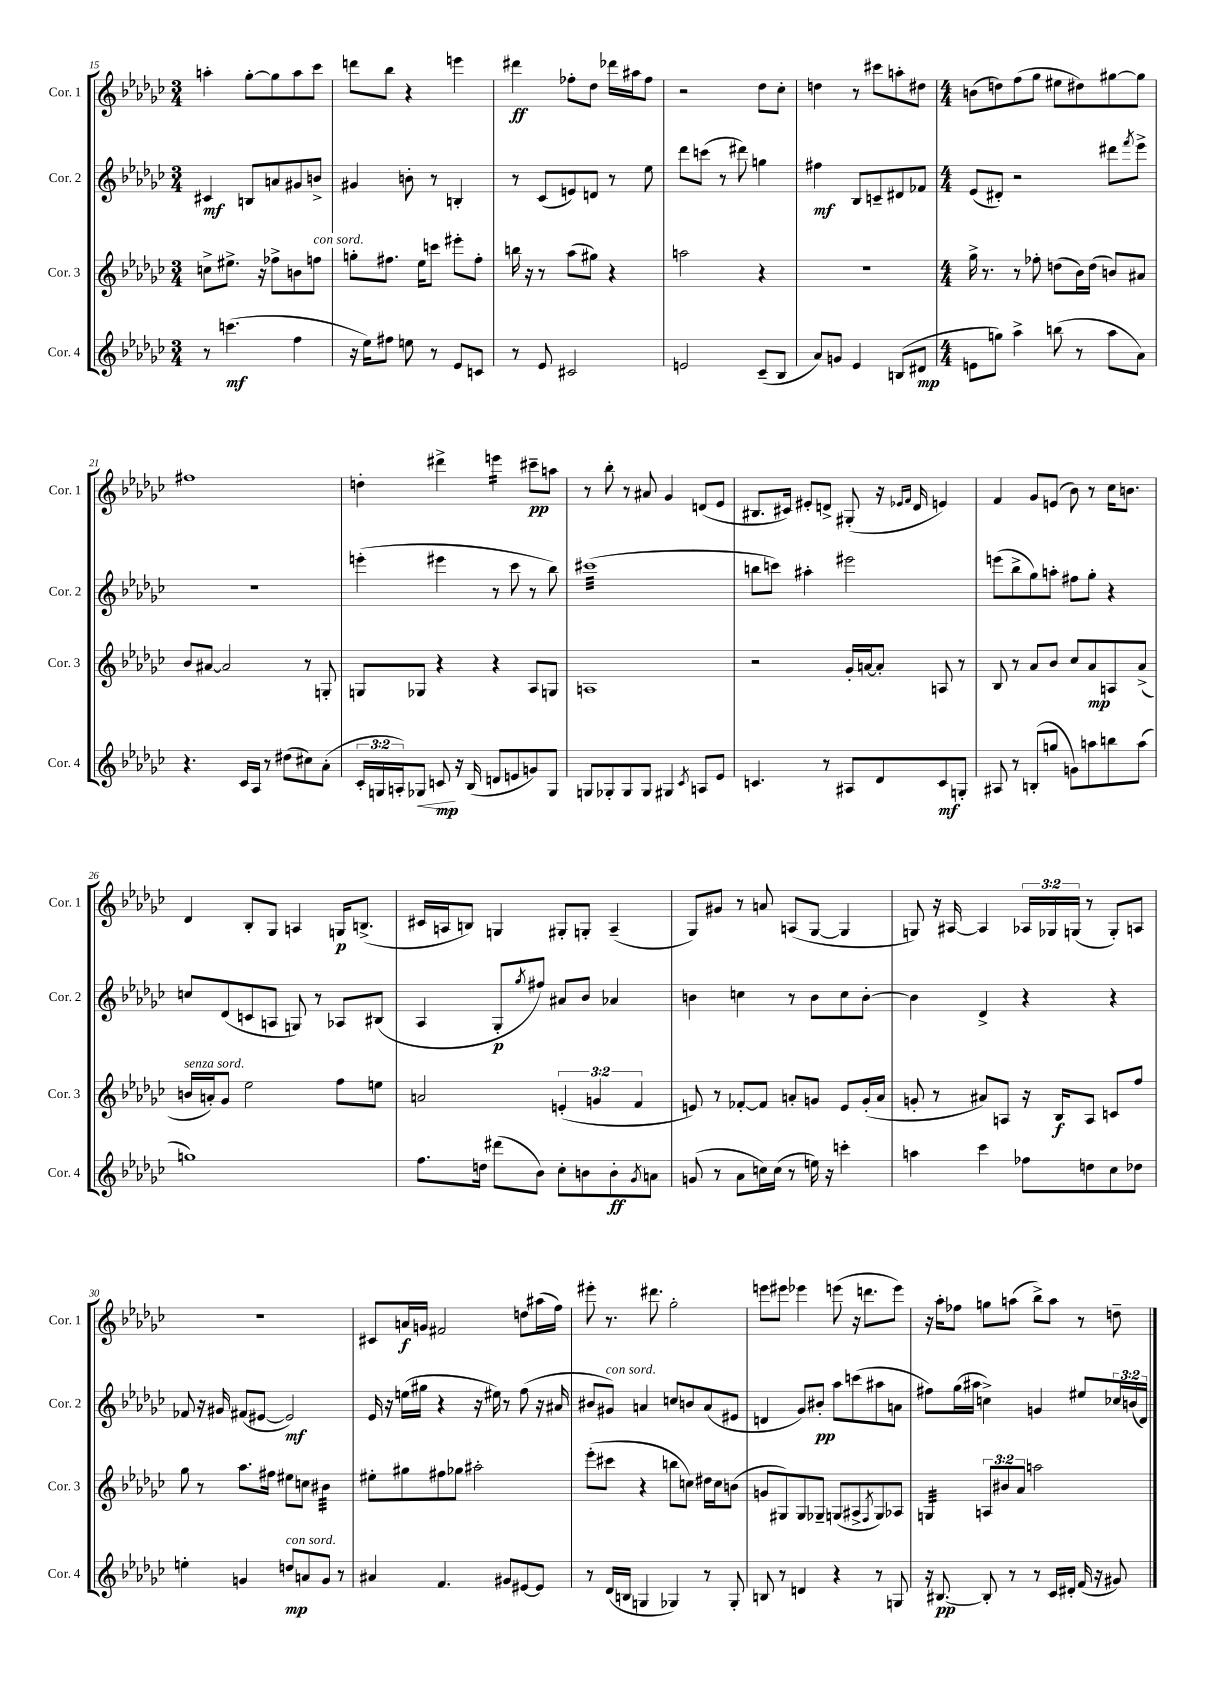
<<
\new StaffGroup <<
\new Staff = "s0" \with { instrumentName = "Cor. 1" shortInstrumentName = "Cor. 1" } {
    \clef treble \key ges \major \numericTimeSignature \time 3/4 \override Staff.TupletNumber.text = #tuplet-number::calc-fraction-text
    a''4-. ges''8~-. ges''8 a''8 ces'''8 |
    d'''8 bes''8 r4 e'''4 |
    dis'''4\ff fes''8-. des''8 des'''16 ais''16 fes''8 |
    r2 des''8 ces''8-. |
    d''4 r8 cis'''8 a''8-. dis''8 |
    \numericTimeSignature \time 4/4 b'8( d''8) f''8( ges''8 eis''8 dis''8) gis''8~ gis''8 |
    fis''1 |
    d''4-. dis'''4-> e'''4:16 cis'''8--\pp a''8 |
    r8 bes''8-. r8 ais'8 ges'4 d'8( ees'8 |
    bis8. cis'16) eis'8-. d'8-> gis8-.( r16 \grace { ees'16 f'16 } d'16 e'4) |
    f'4 ges'8 e'8( bes'8) r8 ces''16 b'8. |
    des'4 bes8-. ges8 a4 g16\p b8.->( |
    cis'16 a16 b8) g4 gis8-. g8-. a4--( |
    ges8) gis'8 r8 a'8 a8( ges8~ ges4 |
    g8) r16 ais16~ ais4 \tuplet 3/2 { aes16 ges16 g16( } r8 g8-.) a8 |
    R1 |
    cis'8 a'16\f g'16 fis'2 d''8 ais''16( f''16) |
    eis'''8-. r8. dis'''8. ges''2-. |
    e'''8 eis'''8 ees'''4 e'''8( r16 d'''8. e'''8) |
    r16 aes''16-. fes''8 g''8 a''8( bes''8->) a''8 r8 d''8-- \bar "|." |
}
\new Staff = "s1" \with { instrumentName = "Cor. 2" shortInstrumentName = "Cor. 2" } {
    \clef treble \key ges \major \numericTimeSignature \time 3/4 \override Staff.TupletNumber.text = #tuplet-number::calc-fraction-text
    cis'4\mf b8 a'8 gis'8 b'8-> |
    gis'4 b'8-. r8 b4-. |
    r8 ces'8( e'8) d'8 r8 ees''8 |
    des'''8 c'''8( r8 dis'''8) g''4 |
    fis''4\mf bes8 c'8-- dis'8 fes'8 |
    \numericTimeSignature \time 4/4 ees'8( dis'8-.) r2 dis'''8 \acciaccatura { f'''8 } ees'''8-> |
    r1 |
    e'''4-.( eis'''4 r8 ces'''8 r8 bes''8) |
    cis'''1:32( |
    b''8 c'''8) ais''4-. eis'''2 |
    e'''8( bes''8-> ges''8) a''8-. fis''8 ges''8-. r4 |
    c''8 des'8( c'8 a8 g8) r8 aes8 bis8( |
    aes4 ges8-.\p \acciaccatura { ges''8 } fis''8) ais'8 bes'8 aes'4 |
    b'4 c''4 r8 b'8 c''8 b'8~-. |
    b'4 des'4-> r4 r4 |
    fes'8 r16 gis'16 fis'8( eis'8~ eis'2\mf) |
    ees'16 r16 e''16( gis''16 r4 r16 eis''16) r8 f''8( r16 ais'16 |
    bis'8 gis'8^\markup { \italic "con sord." }) a'4 c''8 b'8 a'8( eis'8 |
    d'4 ges'8) bis'8-.\pp aes''8 c'''8( ais''8 a'8 |
    fis''8) ges''16( ais''16 c''4->) g'4 eis''8 \tuplet 3/2 { ces''16 b'16( des'16) } \bar "|." |
}
\new Staff = "s2" \with { instrumentName = "Cor. 3" shortInstrumentName = "Cor. 3" } {
    \clef treble \key ges \major \numericTimeSignature \time 3/4 \override Staff.TupletNumber.text = #tuplet-number::calc-fraction-text
    c''8-> eis''8.-> r16 fes''8-> b'8 f''8^\markup { \italic "con sord." } |
    g''8-. fis''8. ees''16 c'''8 eis'''8-. fis''8-. |
    b''16 r16 r8 aes''8( gis''8) r4 |
    a''2 r4 |
    R2. |
    \numericTimeSignature \time 4/4 ges''16-> r8. r8 fes''8-. d''8( bes'16) d''16( b'8) ais'8 |
    bes'8 ais'8~ ais'2 r8 g8-. |
    g8 ges8 r4 r4 aes8 g8 |
    a1 |
    r2 ges'16-. a'16~ a'8-. a8 r8 |
    bes8 r8 aes'8 bes'8 ces''8 aes'8\mp a8 aes'8->( |
    b'16^\markup { \italic "senza sord." } a'16-.) ges'8 ees''2 f''8 e''8 |
    a'2 \tuplet 3/2 { e'4-.( g'4 f'4 } |
    e'8) r8 fes'8~-. fes'8 a'8-. g'8 e'8 g'16-.( a'16 |
    g'8-. r8 ais'8) a8 r16 bes16\f a8 c'8 f''8 |
    ges''8 r8 aes''8. fis''16 eis''8 c''8 bis'4:32 |
    eis''8-. gis''8 fis''8 ges''8 ais''2-. |
    ees'''8-.( cis'''8 r4 b''8 c''8) dis''16 c''16 b'8( |
    g'8 gis8) gis8 ges8-- g8( ais8-> \acciaccatura { f8 } g8) aes8 |
    g4:32 \tuplet 3/2 { a8 bis'8 aes'8 } a''2 \bar "|." |
}
\new Staff = "s3" \with { instrumentName = "Cor. 4" shortInstrumentName = "Cor. 4" } {
    \clef treble \key ges \major \numericTimeSignature \time 3/4 \override Staff.TupletNumber.text = #tuplet-number::calc-fraction-text
    r8 c'''4.\mf( f''4 |
    r16 ees''16) fis''8 e''8 r8 ees'8 c'8 |
    r8 ees'8 cis'2 |
    e'2 ces'8--( bes8 |
    aes'8) g'8 ees'4 b8( dis'8\mp |
    \numericTimeSignature \time 4/4 e'8 g''8) aes''4-> b''8( r8 aes''8 aes'8) |
    r4. ces'16 aes16 r8 dis''8( cis''8) aes'8-.( |
    \tuplet 3/2 { ces'16-. g16 a16-.) } ges8\< c'8\mp\! r16 bes16( d'8 e'8 g'8) ges8 |
    g8 ges8-. ges8 ges8 gis4 \acciaccatura { ces'8 } a8 ees'8 |
    c'4. r8 ais8 des'8 c'8\mf g8-. |
    ais8 r8 b8-.( g''8 g'8) a''8 b''8 a''8( |
    g''1) |
    f''8. d''16 dis'''8( bes'8) ces''8-. b'8 b'8-.\ff \acciaccatura { ges'8 } a'8 |
    g'8( r8 aes'8 c''16) c''16( r8 e''16) r16 c'''4-. |
    a''4 ces'''4 fes''8 d''8 ces''8 des''8 |
    e''4-. g'4 d''8\mp^\markup { \italic "con sord." } a'8 g'8 r8 |
    ais'4 f'4. gis'8 eis'8~ eis'8 |
    r8 des'16( b16 g4 ges4) r8 ges8-. |
    b8 r8 d'4 r4 r8 g8 |
    r16 bis8.~\pp bis8-. r8 r8 ces'16 dis'16-. f'16( r16 gis'8) \bar "|." |
}
>>
>>
\layout { \context { \Score currentBarNumber = #15 } }
